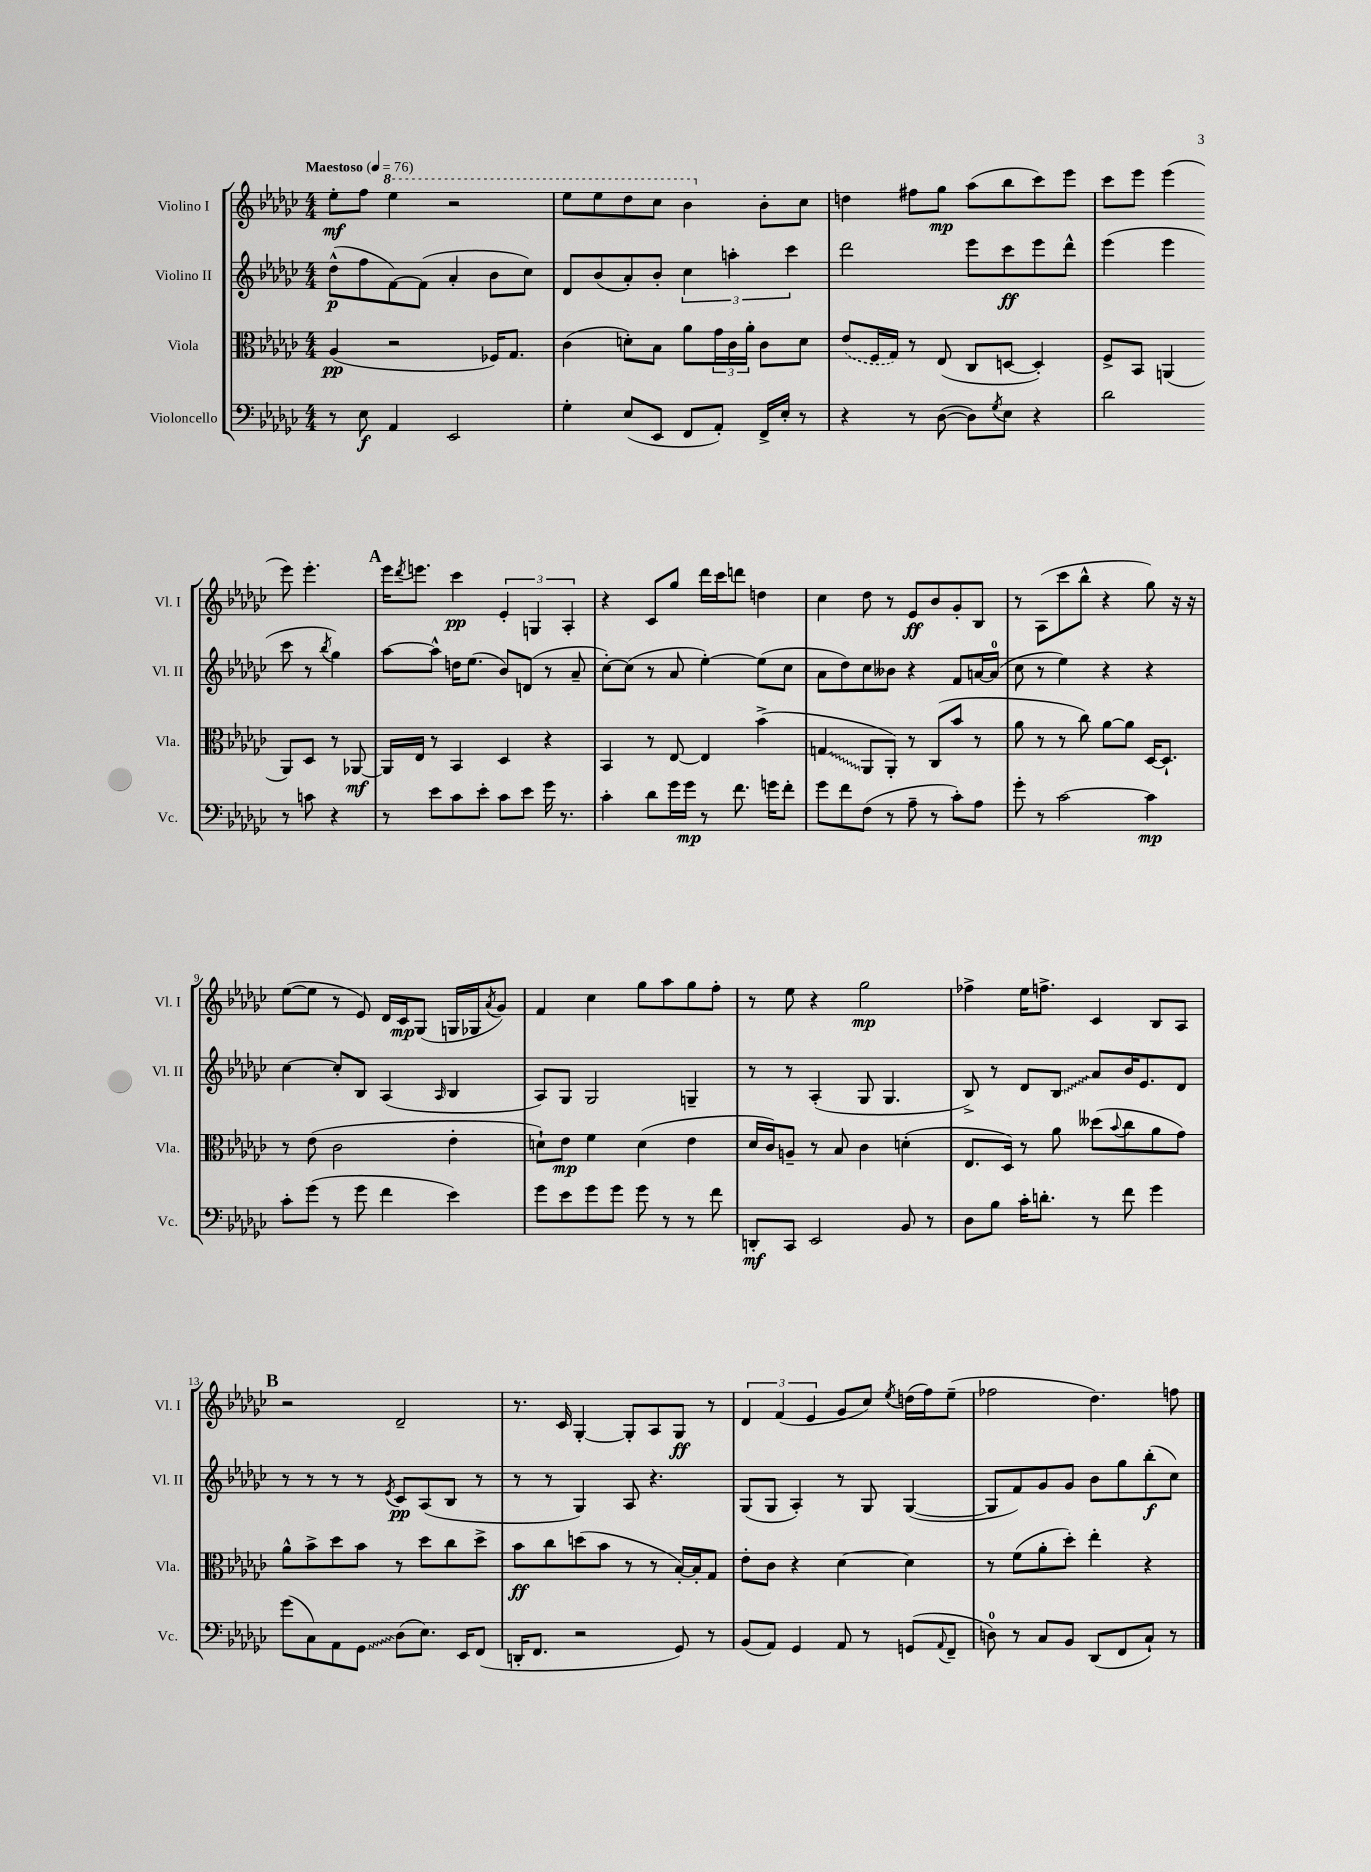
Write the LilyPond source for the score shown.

<<
\new StaffGroup <<
\new Staff = "s0" \with { instrumentName = "Violino I" shortInstrumentName = "Vl. I" } {
    \clef treble \key ges \major \numericTimeSignature \time 4/4 \tempo "Maestoso" 4 = 76
    ees''8-.\mf f''8 \ottava #1 ees'''4 r2 |
    ees'''8 ees'''8 des'''8 ces'''8 bes''4 \ottava #0 bes'8-. ces''8 |
    d''4 fis''8 ges''8\mp aes''8( bes''8 ces'''8) ees'''8 |
    ces'''8 ees'''8 ees'''4( ees'''8) ees'''4.-. |
    \mark \markup { \bold "A" } ees'''16 \acciaccatura { des'''8 } e'''8. ces'''4\pp \tuplet 3/2 { ees'4-. g4 aes4-. } |
    r4 ces'8 ges''8 des'''16 ces'''16 d'''8 d''4 |
    ces''4 des''8 r8 ees'8\ff bes'8 ges'8-. bes8 |
    r8 aes8( ces'''8 bes''8-^ r4 ges''8) r16 r16 |
    ees''8~( ees''8 r8 ees'8) des'16 ces'16\mp ges8( g16 ges16 \acciaccatura { aes'8 } ges'8) |
    f'4 ces''4 ges''8 aes''8 ges''8 f''8-. |
    r8 ees''8 r4 ges''2\mp |
    fes''4-> ees''16 f''8.-> ces'4 bes8 aes8 |
    \mark \markup { \bold "B" } r2 des'2-- |
    r8. ces'16 ges4~-. ges8-. aes8 ges8\ff r8 |
    \tuplet 3/2 { des'4 f'4( ees'4 } ges'8 ces''8) \acciaccatura { ees''8 } d''16( f''16) ees''8--( |
    fes''2 des''4.) f''8 \bar "|." |
}
\new Staff = "s1" \with { instrumentName = "Violino II" shortInstrumentName = "Vl. II" } {
    \clef treble \key ges \major \numericTimeSignature \time 4/4
    des''8-^\p( f''8 f'8~) f'8( aes'4-. bes'8 ces''8) |
    des'8 bes'8( aes'8-.) bes'8-. \tuplet 3/2 { ces''4 a''4-. ces'''4 } |
    des'''2 ees'''8 ces'''8\ff ees'''8 des'''8-^ |
    ees'''4( ees'''4 ces'''8 r8 \acciaccatura { bes''8 } ges''4) |
    \mark \markup { \bold "A" } aes''8~ aes''8-^ d''16 ees''8.( bes'8) d'8( r8 aes'8-- |
    ces''8~-.) ces''8( r8 aes'8 ees''4~-.) ees''8( ces''8 |
    aes'8 des''8) ces''8 beses'8 r4 f'8 a'16~ a'16-0( |
    ces''8 r8 ees''4) r4 r4 |
    ces''4~ ces''8-. bes8 aes4( \grace { aes16 } bes4 |
    aes8) ges8 ges2 g4-- |
    r8 r8 aes4-.( ges8 ges4. |
    bes8->) r8 des'8 \once \override Glissando.style = #'zigzag bes8\glissando aes'8 bes'16 ees'8. des'8 |
    \mark \markup { \bold "B" } r8 r8 r8 r8 \acciaccatura { ees'8 } ces'8\pp aes8( bes8 r8 |
    r8 r8 ges4) aes8 r4. |
    ges8( ges8 aes4-.) r8 ges8 ges4~( |
    ges8 f'8) ges'8 ges'8 bes'8 ges''8 bes''8-.\f( ces''8) \bar "|." |
}
\new Staff = "s2" \with { instrumentName = "Viola" shortInstrumentName = "Vla." } {
    \clef alto \key ges \major \numericTimeSignature \time 4/4
    aes4\pp( r2 fes16) ges8. |
    ces'4( d'8-.) bes8 aes'8 \tuplet 3/2 { ges'16 ces'16 aes'16-. } ces'8 d'8 |
    \once \slurDashed ees'8( f16 ges16) r8 ees8( ces8 d8~ d4-.) |
    f8-> bes,8 a,4( a,8) des8 r8 aes,8~\mf |
    \mark \markup { \bold "A" } aes,16 ees16 r8 bes,4 des4 r4 |
    bes,4 r8 ees8~ ees4 bes'4->( |
    \once \override Glissando.style = #'zigzag g4\glissando aes,8 aes,8-.) r8 ces8( bes'8 r8 |
    aes'8 r8 r8 ces''8) aes'8~ aes'8 des16~ des8.-! |
    r8 ees'8( ces'2 ees'4-. |
    d'8-!) ees'8\mp f'4 d'4( ees'4 |
    des'16 ces'16) a8-- r8 bes8 ces'4 d'4-.( |
    ees8. des16) r8 aes'8 deses''8( \appoggiatura { bes'8 } ces''8 aes'8 ges'8) |
    \mark \markup { \bold "B" } aes'8-^ bes'8-> des''8 bes'8 r8 des''8 ces''8 des''8-> |
    bes'8\ff ces''8 d''8( bes'8 r8 r8 bes16~-.) bes16-. ges8 |
    ees'8-. ces'8 r4 des'4~ des'4 |
    r8 f'8( aes'8-. des''8-.) ees''4-. r4 \bar "|." |
}
\new Staff = "s3" \with { instrumentName = "Violoncello" shortInstrumentName = "Vc." } {
    \clef bass \key ges \major \numericTimeSignature \time 4/4
    r8 ees8\f aes,4 ees,2 |
    ges4-. ees8( ees,8 f,8 aes,8-.) f,16-> ees16-. r8 |
    r4 r8 des8~( des8) \acciaccatura { ges8 } ees8 r4 |
    des'2 r8 c'8 r4 |
    \mark \markup { \bold "A" } r8 ees'8 ces'8 ees'8-. ces'8 ees'8 ges'16 r8. |
    ces'4-. des'8 ges'16 ges'16\mp r8 f'8. g'16 f'8-. |
    ges'8 f'8 f8( r8 aes8-- r8 ces'8-.) aes8 |
    ges'8-. r8 ces'2~ ces'4\mp |
    ces'8-. ges'8( r8 ges'8 f'4 ees'4) |
    ges'8 ees'8 ges'8 ges'8 ges'8 r8 r8 f'8 |
    d,8-.\mf ces,8 ees,2 bes,8 r8 |
    des8 bes8 ces'16-. d'8.-. r8 f'8 ges'4 |
    \mark \markup { \bold "B" } ges'8( ces8) aes,8 \once \override Glissando.style = #'zigzag ges,8\glissando des8( ees8.) ees,16 f,8( |
    d,16-. f,8. r2 ges,8) r8 |
    bes,8( aes,8) ges,4 aes,8 r8 g,8( \appoggiatura { aes,8 } f,8-- |
    d8-0) r8 ces8 bes,8 des,8( f,8 ces8-!) r8 \bar "|." |
}
>>
>>
